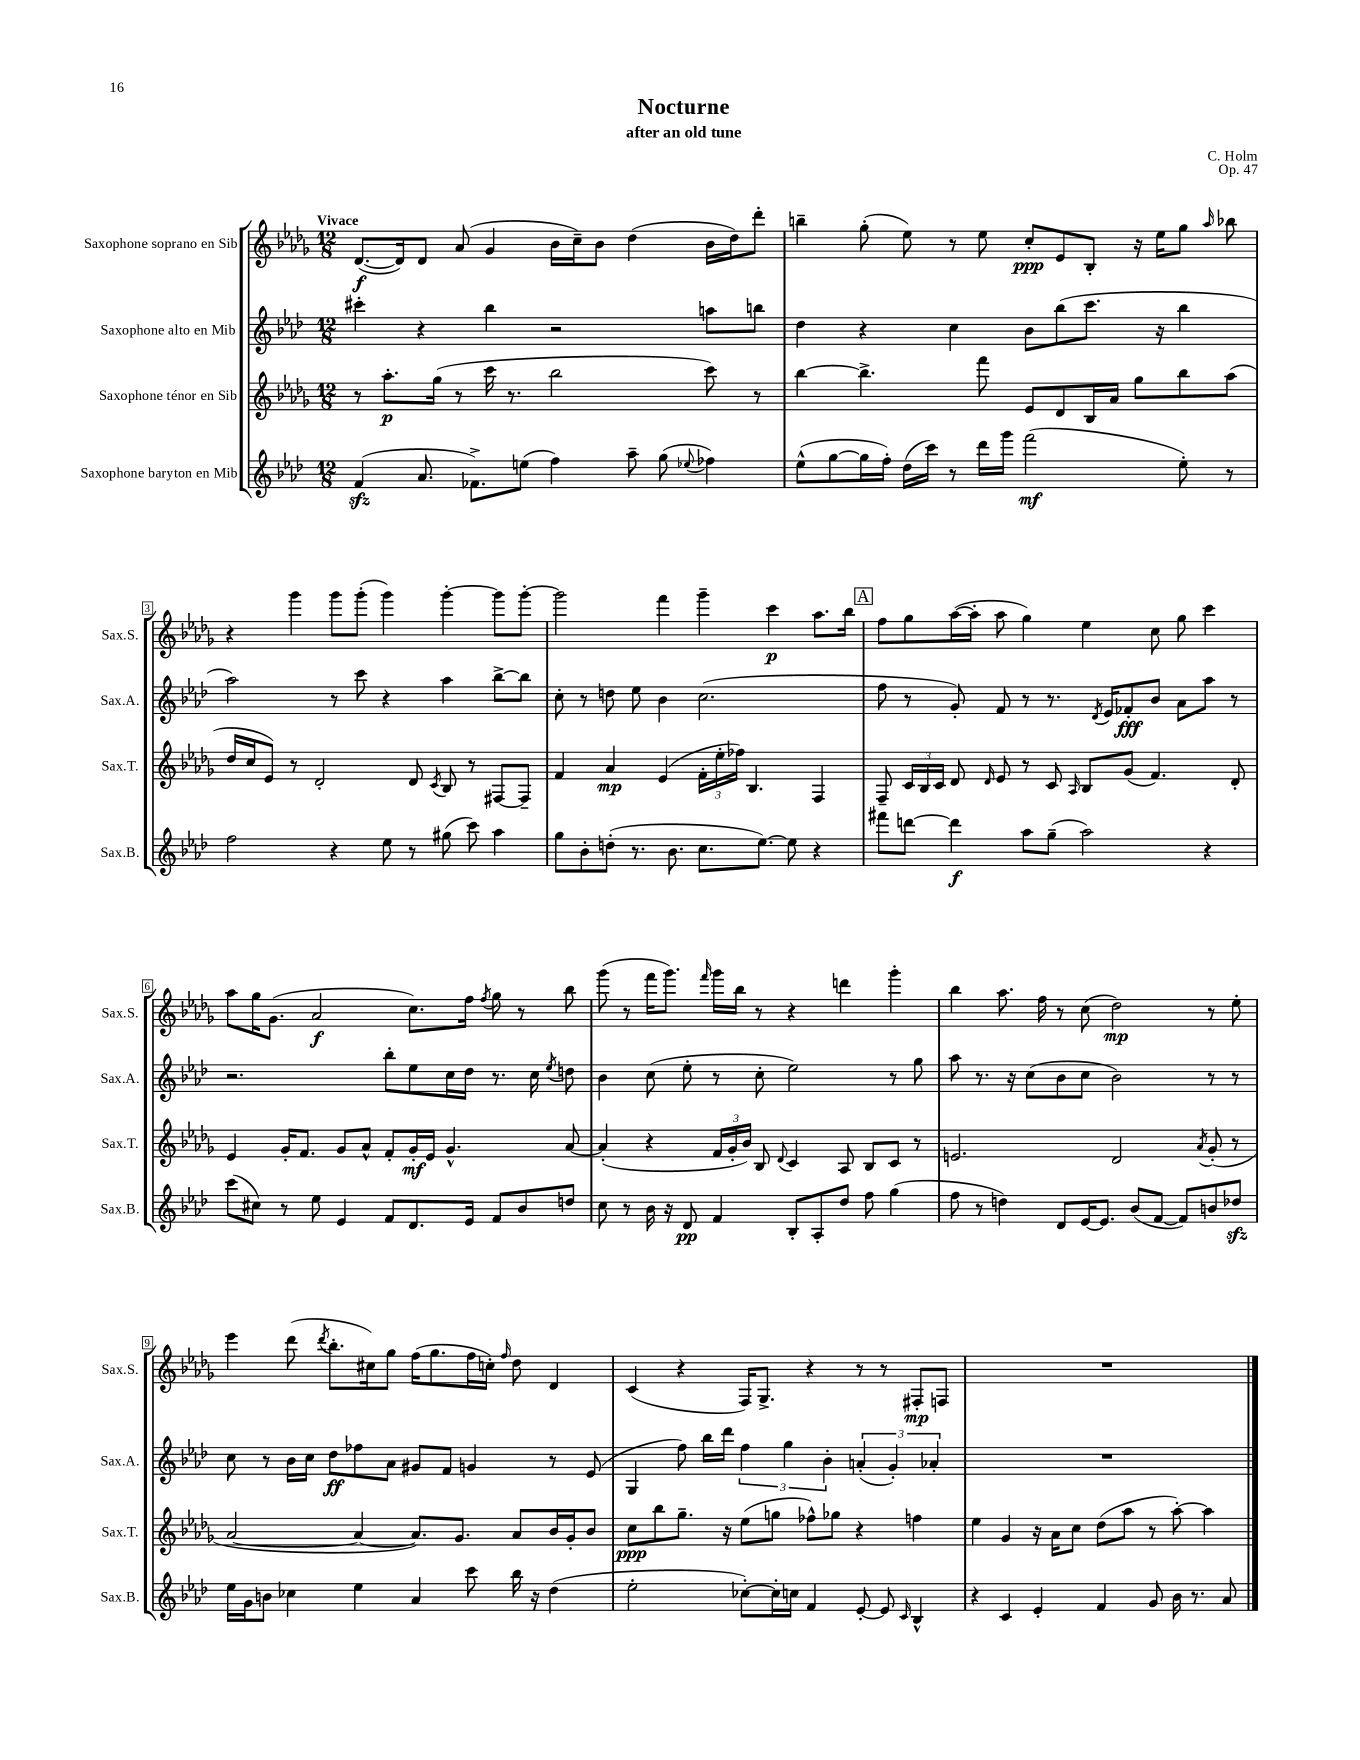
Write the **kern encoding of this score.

**kern	**kern	**kern	**kern
*staff4	*staff3	*staff2	*staff1
*clefG2	*clefG2	*clefG2	*clefG2
*k[b-e-a-d-]	*k[b-e-a-d-g-]	*k[b-e-a-d-]	*k[b-e-a-d-g-]
*M12/8	*M12/8	*M12/8	*M12/8
(4f/	8r	4ccc#'\	([8.d-/L
.	8.aa-'\L	.	.
.	.	.	16d-/]k)
8.a-/	.	4r	8d-/J
.	(16gg-\Jk	.	.
.	8r	.	(8a-/
8.f-^\L)	.	.	.
.	16ccc\	4bb-\	4g-/
.	8.r	.	.
(8ee\J	.	.	.
4ff\)	2bb-\	2r	16b-\LL
.	.	.	16cc~\J)
.	.	.	8b-\J
8aa-~\	.	.	(4dd-\
(8gg\	.	.	.
8qqee-/	.	.	.
4ff-\)	8ccc\)	8aa\L	16b-\LL
.	.	.	16dd-\J)
.	8r	8bb\J	8ddd-'\J
=	=	=	=
(8ee-^^\L	[4bb-\	4dd-\	4bb~\
[8gg\	.	.	.
16gg\]L	4.bb-^\]	4r	(8gg-'\
16ff'\JJ)	.	.	.
(16dd-\LL	.	.	8ee-\)
16ccc\JJ)	.	.	.
8r	.	4cc\	8r
16ddd-\LL	8fff\	.	8ee-\
16ggg\JJ	.	.	.
(2fff\	8e-/L	8b-\L	8cc'/L
.	8d-/	(8bb-\	8e-/
.	16B-/L	8.ccc\J	8B-'/J
.	16a-/JJ	.	.
.	8gg-\L	.	16r
.	.	16r	16ee-\LK
8ee-'\)	8bb-\	4bb-\	8gg-\J
.	.	.	16qqaa-/
8r	(8aa-\J	.	8bb-\
=	=	=	=
2ff\	16dd-/LL	2aa-\)	4r
.	16cc/J	.	.
.	8e-/J)	.	.
.	8r	.	4ggg-\
.	2d-'/	.	.
4r	.	8r	8ggg-\L
.	.	8ccc\	(8ggg-'\J
8ee-\	.	4r	4ggg-\)
8r	8d-/	.	.
.	8qc/	.	.
(8gg#\	8B-/	4aa-\	[4ggg-'\
8ccc\)	8r	.	.
4aa-\	[8F#/L	[8bb-^\L	8ggg-\]L
.	8F#~/]J	8bb-\]J	[8ggg-'\J
=	=	=	=
8gg\L	4f/	8cc'\	2ggg-\]
8b-'\	.	8r	.
(8dd'\J	4a-/	8dd\	.
8.r	.	8ee-\	.
.	(4e-/	4b-\	4fff\
8.b-\	.	.	.
8.cc\L	24f'\LL	(2.cc\	4ggg-~\
.	24ee-'\	.	.
.	24ff-\JJ)	.	.
.	4.B-/	.	.
[8.ee-\J)	.	.	.
.	.	.	4ccc\
8ee-\]	.	.	.
4r	4F/	.	8.aa-\L
.	.	.	16bb-\Jk
=	=	=	=
8fff#\L	8F~/	8ff\	8ff\L
[8ddd\J	24c/LL	8r	8gg-\
.	24B-/	.	.
.	24c/JJ	.	.
4ddd\]	8d-/	8g'/)	([16aa-\L
.	.	.	16aa-'\]JJ
.	16qqd-/	.	.
.	8e-/	8f/	8aa-\
8aa-\L	8r	8r	4gg-\)
(8gg~\J	8c/	8.r	.
.	16qqA-/	.	.
2aa-\)	8B-/L	.	4ee-\
.	.	8qd-/	.
.	.	16e-/LK	.
.	(8g-/J	8f-'/	.
.	4.f/)	8b-/J	8cc\
.	.	8a-\L	8gg-\
4r	.	8aa-\J	4ccc\
.	8d-'/	8r	.
=	=	=	=
(8ccc\L	4e-/	2.r	8aa-\L
8cc#\J)	.	.	16gg-\K
.	.	.	(8.g-\J
8r	16g-'/LK	.	.
.	8.f/J	.	.
8ee-\	.	.	2a-/
4e-/	8g-/L	.	.
.	8a-^^/J	.	.
8f/L	8f'/L	8bb-'\L	.
8.d-/	16g-'/L	8ee-\	8.cc\L)
.	16e-/JJ	.	.
.	4.g-^^/	16cc\L	.
16e-/Jk	.	16dd-\JJ	16ff\Jk
.	.	.	8qff/
8f/L	.	8.r	8gg-\
8b-/	.	.	8r
.	.	16cc\	.
.	.	8qee-/	.
8dd/J	[8a-/	8dd\	8bb-\
=	=	=	=
8cc\	(4a-'/]	4b-\	(8ggg-\
8r	.	.	8r
16b-\	4r	(8cc\	16fff\LK
16r	.	.	8.ggg-\J)
8d-/	.	8ee-'\	.
.	.	.	16qqfff/
4f/	24f/LL	8r	16ggg-\LL
.	24g-'/	.	.
.	.	.	16bb-\JJ
.	24b-/JJ)	.	.
.	8B-/	8cc'\	8r
.	8qqd-/	.	.
8B-'/L	4c/	2ee-\)	4r
8A-'/	.	.	.
8dd-/J	8A-/	.	4ddd\
8ff\	8B-/L	.	.
(4gg\	8c/J	8r	4ggg-'\
.	8r	8gg\	.
=	=	=	=
8ff\	2.e/	8aa-\	4bb-\
8r	.	8.r	.
4dd\)	.	.	8.aa-\
.	.	16r	.
.	.	(8cc\L	.
.	.	.	16ff\
8d-/L	.	8b-\	8r
[16e-/K	.	8cc\J	(8cc\
8.e-/]J	.	.	.
.	2d-/	2b-\)	2dd-\)
(8b-/L	.	.	.
[8f/J	.	.	.
8f/]L)	.	.	.
.	8qa-/	.	.
8b/	(8g-'/	8r	8r
8dd-/J	8r	8r	8ee-'\
=	=	=	=
16ee-\LL	[2a-/	8cc\	4eee-\
16g\J	.	.	.
8b\J	.	8r	.
4cc-\	.	16b-\LL	(8ddd-\
.	.	16cc\JJ	.
.	.	.	8qddd-/
.	.	8dd-\L	8.bb-'\L
4ee-\	4a-/_	8ff-\	.
.	.	.	16cc#\k)
.	.	8a-\J	8gg-\J
4a-/	8.a-/]L)	8g#/L	(16ff\LK
.	.	.	8.gg-\
.	.	8f/J	.
.	8.g-/J	.	.
8ccc\	.	4g/	16ff\L
.	.	.	16cc'\JJ)
.	.	.	16qqff/
16bb-\	8a-/L	.	8dd-\
16r	.	.	.
(4dd-\	16b-/L	8r	4d-/
.	16g-'/J	.	.
.	8b-/J	(8e-/	.
=	=	=	=
2ee-'\	8cc\L	4G/	(4c/
.	8bb-\	.	.
.	8.gg-~\J	8ff\)	4r
.	.	16bb-\LL	.
.	16r	16ddd-\JJ	.
[8cc-'\L)	(8ee-\L	6ff\	16F/LK)
.	.	.	8.G-^/J
16cc-'\]L	8gg\J	.	.
.	.	6gg\	.
16cc\JJ	.	.	.
4f/	8ff-^^\L)	.	4r
.	.	6b-'\	.
.	8gg-\J	.	.
[8e-'/	4r	(6a'/	8r
8e-/]	.	.	8r
.	.	6g'/)	.
16qqc/	.	.	.
4B-^^/	4ff\	.	8F#'/L
.	.	6a-'/	.
.	.	.	8F/J
=	=	=	=
4r	4ee-\	1.r	1.r
4c/	4g-/	.	.
4e-'/	16r	.	.
.	16a-\LK	.	.
.	8cc\J	.	.
4f/	(8dd-\L	.	.
.	8aa-\J	.	.
8g/	8r	.	.
16b-\	[8aa-'\)	.	.
8.r	.	.	.
.	4aa-\]	.	.
8a-/	.	.	.
==	==	==	==
*-	*-	*-	*-
